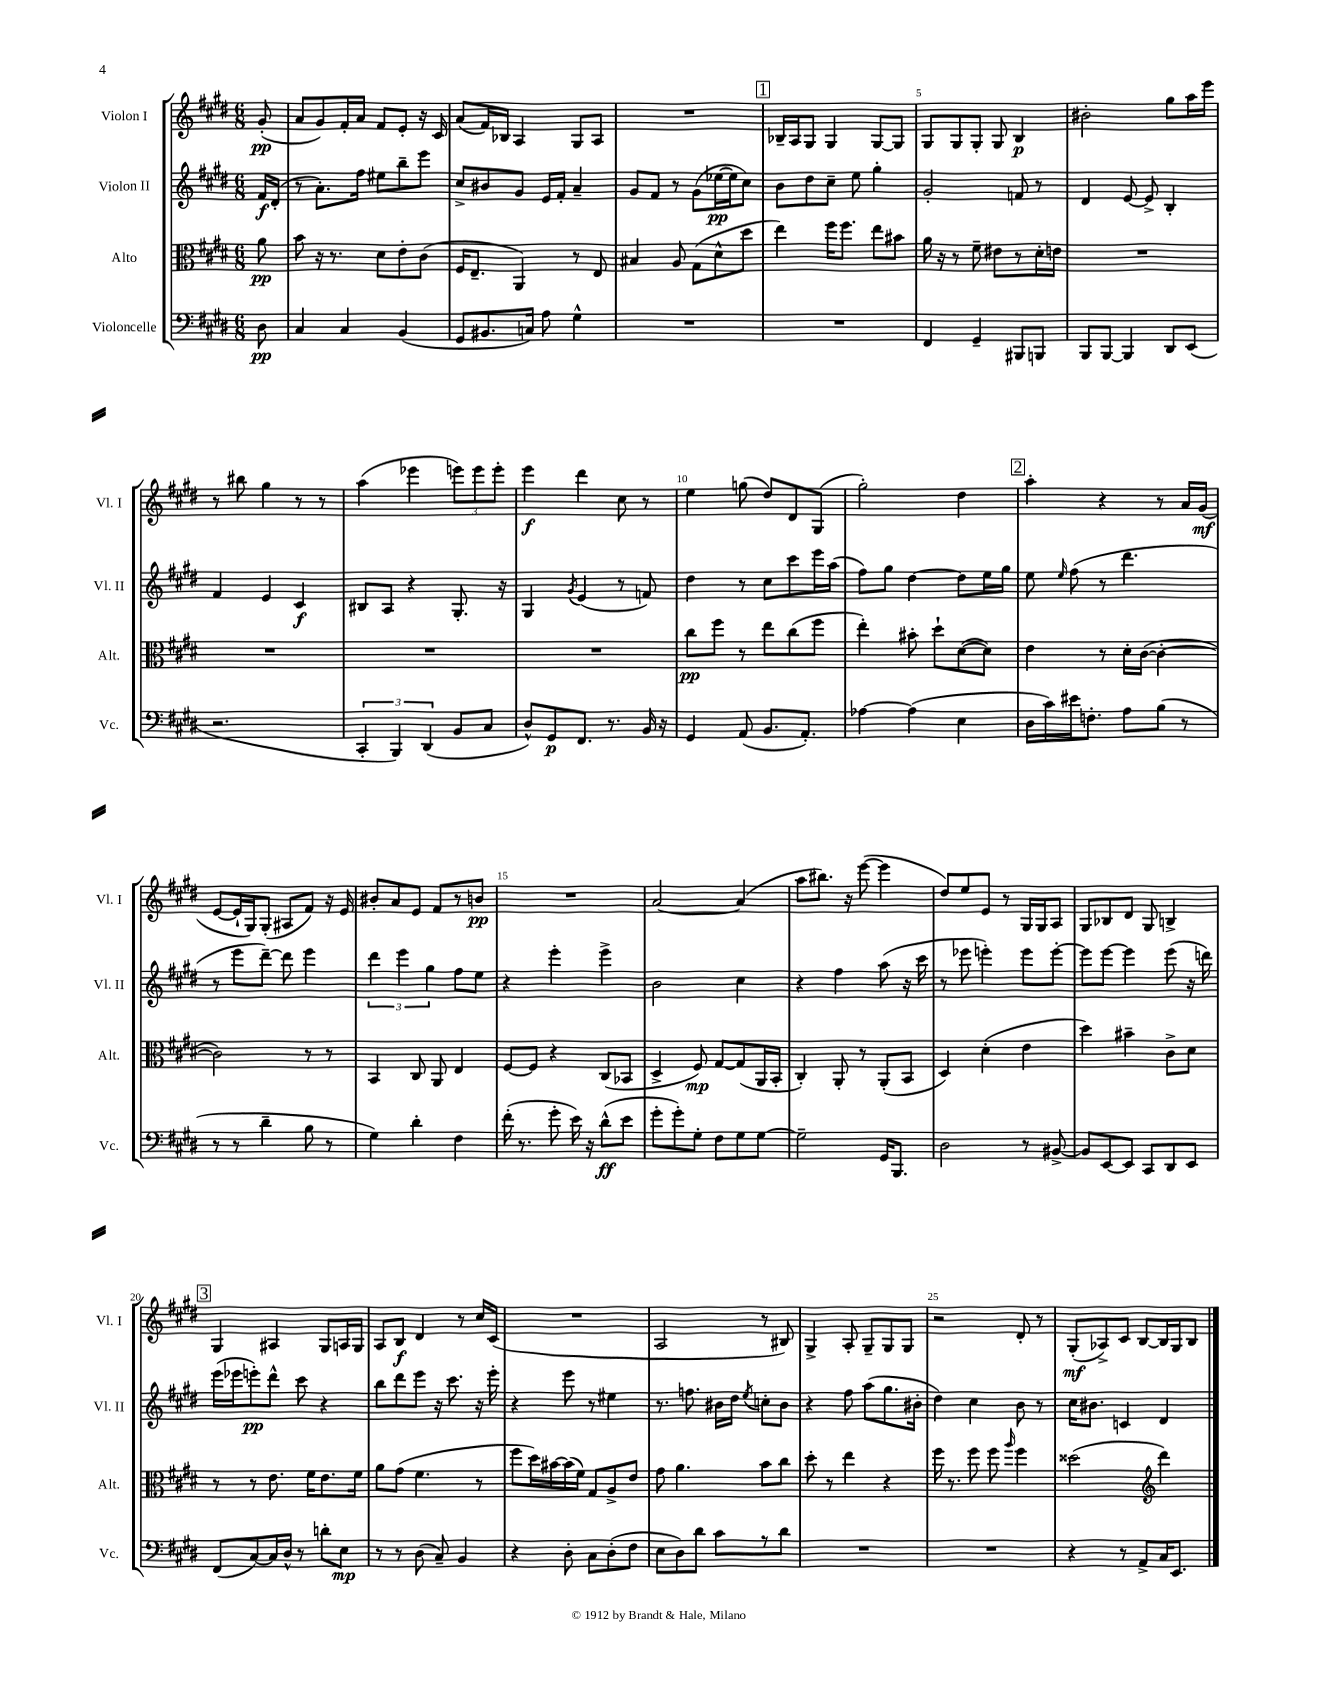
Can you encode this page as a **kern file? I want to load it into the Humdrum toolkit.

**kern	**kern	**kern	**kern
*staff4	*staff3	*staff2	*staff1
*clefF4	*clefC3	*clefG2	*clefG2
*k[f#c#g#d#]	*k[f#c#g#d#]	*k[f#c#g#d#]	*k[f#c#g#d#]
*M6/8	*M6/8	*M6/8	*M6/8
8D#	8a	16f#	(8g#'
.	.	(16d#'	.
=	=	=	=
4C#	8b	8r	8a
.	16r	8.a')	8g#)
.	8.r	.	.
4C#	.	.	16f#'
.	.	16ff#	16a
.	8d#	8ee#	8f#
(4BB	8e'	8bb~	8e'
.	(8c#	8eee	16r
.	.	.	16c#
=	=	=	=
8GG#	16F#	8cc#^	(8a
.	8.E~	.	.
8.BB#	.	8b#	16f#)
.	.	.	16B-
.	4AA)	8g#	4A
16C)	.	.	.
8A	.	16e	.
.	.	16f#'	.
4G#^^	8r	4a~	8G#
.	8E	.	8A
=	=	=	=
2.r	4B#	8g#	2.r
.	.	8f#	.
.	8A	8r	.
.	(8G#	(8g#	.
.	8d#^^	[16ee-	.
.	.	16ee-]	.
.	8dd#	8cc#)	.
=	=	=	=
2.r	4ee)	8b	16B-~
.	.	.	16A
.	.	8dd#	8G#
.	16ff#	8cc#~	4G#
.	8.ff#	.	.
.	.	8ee	.
.	8ee	4gg#'	[8G#
.	8b#	.	8G#]
=	=	=	=
4FF#	16a	2g#'	8G#
.	16r	.	.
.	8r	.	8G#
4GG#~	8f#~	.	8G#'
.	8e#	.	8G#
8BBB#	8r	8f	4B
8BBB	16d#'	8r	.
.	16e	.	.
=	=	=	=
8BBB	2.r	4d#	2b#'
[8BBB	.	.	.
4BBB]	.	[8e	.
.	.	8e^]	.
8DD#	.	4B'	8gg#
(8EE	.	.	16aa
.	.	.	16eee
=	=	=	=
2.r	2.r	4f#	8r
.	.	.	8bb#
.	.	4e	4gg#
.	.	4c#	8r
.	.	.	8r
=	=	=	=
6CC#'	2.r	8B#	(4aa
.	.	8A	.
6BBB)	.	.	.
.	.	4r	4eee-
(6DD#	.	.	.
8BB	.	8.G#'	12eee)
.	.	.	12eee
8C#	.	.	.
.	.	.	12eee'
.	.	16r	.
=	=	=	=
8D#^^)	2.r	4G#	4eee
8GG#	.	.	.
.	.	8qg#	.
8.FF#	.	(4e	4ddd#
8.r	.	.	.
.	.	8r	8cc#
16BB	.	8f)	8r
16r	.	.	.
=	=	=	=
4GG#	8cc#	4dd#	4ee
.	8ff#	.	.
(8AA	8r	8r	(8gg
8.BB	8ee	8cc#	8dd#)
.	(8cc#	8ccc#	8d#
8.AA')	.	.	.
.	8ff#	16eee	(8G#
.	.	(16aa	.
=	=	=	=
[4A-	4ee')	8ff#)	2gg#')
.	.	8gg#	.
(4A-]	8b#'	[4dd#	.
.	8dd#`	.	.
4E	([8d#	8dd#]	4dd#
.	8d#])	16ee	.
.	.	16gg#	.
=	=	=	=
16D#	4e	8ee	4aa'
16c#)	.	.	.
.	.	16qqee	.
16e#	.	(8ff#	.
8.F'	.	.	.
.	8r	8r	4r
8A	16d#'	4.ddd#	.
.	([16c#	.	.
(8B	4c#'_	.	8r
8r	.	.	16a
.	.	.	(16g#
=	=	=	=
8r	2c#])	8r	[8e
8r	.	8eee	16e`]
.	.	.	16G#)
4d#~	.	[8ddd#~)	(8G#'
.	.	8ddd#]	8A#
8B	8r	4eee	8f#)
8r	8r	.	16r
.	.	.	16e
=	=	=	=
4G#)	4BB	6ddd#	8b#'
.	.	.	8a
.	.	6eee	.
4d#'	8C#	.	8e
.	.	6gg#	.
.	8AA	.	8f#
4F#	4E	8ff#	8r
.	.	8ee	8b
=	=	=	=
(16f#'	[8F#	4r	2.r
8.r	.	.	.
.	8F#]	.	.
8g#'	4r	4eee'	.
16e)	.	.	.
16r	.	.	.
(8d#^^	(8C#	4eee^	.
8e	8BB-	.	.
=	=	=	=
8g#'	4D#^	2b	[2a
8g#')	.	.	.
8G#'	8F#)	.	.
8F#	[8G#	.	.
8G#	(8G#]	4cc#	(4a]
[8G#	16AA	.	.
.	16BB'	.	.
=	=	=	=
2G#~]	4C#')	4r	8aa
.	.	.	8.bb#)
.	8AA'	4ff#	.
.	.	.	16r
.	8r	.	([8eee
16GG#	(8AA'	(8aa	4eee]
8.BBB	.	.	.
.	8BB	16r	.
.	.	16ccc#	.
=	=	=	=
2D#	4D#)	8r	8dd#)
.	.	8eee-	8ee
.	(4d#'	4eee')	8e
.	.	.	8r
8r	4e	8eee	16G#
.	.	.	16G#
[8BB#^	.	[8eee'	8A
=	=	=	=
8BB#]	4dd#)	8eee]	8G#
[8EE	.	[8eee	8B-
8EE]	4b#~	4eee]	8d#
8CC#	.	.	8G#
8DD#	8c#^	(8eee	4B^
8EE	8d#	16r	.
.	.	16ddd)	.
=	=	=	=
(8FF#	8r	(16eee	4G#
.	.	16eee-	.
[8C#)	8r	8eee')	.
16C#]	8.e	8ddd#^^	4A#
16D#^^	.	.	.
8r	.	8ccc#	.
.	16f#	.	.
8d'	8.e	4r	8G#
8E	.	.	16A
.	16f#	.	16G#
=	=	=	=
8r	8a	8bb	8A
8r	(8g#	8ddd#	8B
(8D#	4.f#	8eee	4d#
8C#~)	.	16r	.
.	.	8.ccc#	.
4BB	.	.	8r
.	8r	16r	16cc#
.	.	16eee'	(16c#
=	=	=	=
4r	8ff#	4r	2.r
.	16dd#)	.	.
.	[16b#	.	.
8D#'	(16b#]	8eee	.
.	16f#)	.	.
8C#	8G#	8r	.
(8D#'	8A^	4ee#	.
8F#	8e	.	.
=	=	=	=
8E	8g#	8.r	2A
8D#)	4.a	.	.
.	.	8.ff	.
8d#	.	.	.
8c#	.	16b#	.
.	.	16dd#	.
.	.	8qee	.
8r	8b	8cc'	8r
8d#	8cc#	8b#	8B#)
=	=	=	=
2.r	8dd#'	4r	4G#^
.	8r	.	.
.	4ee	8ff#	8A'
.	.	(8aa	8G#~
.	4r	8.gg#	8G#
.	.	.	8G#
.	.	16b#'	.
=	=	=	=
2.r	16ff#	4dd#)	2r
.	8.r	.	.
.	8ff#	4cc#	.
.	8ff#	.	.
.	16qqaa	.	.
.	4ff#	8b	8d#'
.	.	8r	8r
=	=	=	=
4r	(2dd##	16cc#	(8G#'
.	.	8.b#	.
.	.	.	8A-^)
8r	.	4c	8c#
8AA^	.	.	[8B
*	*clefG2	*	*
16C#	4ddd#)	4d#	16B]
8.EE	.	.	16G#
.	.	.	8B
==	==	==	==
*-	*-	*-	*-
